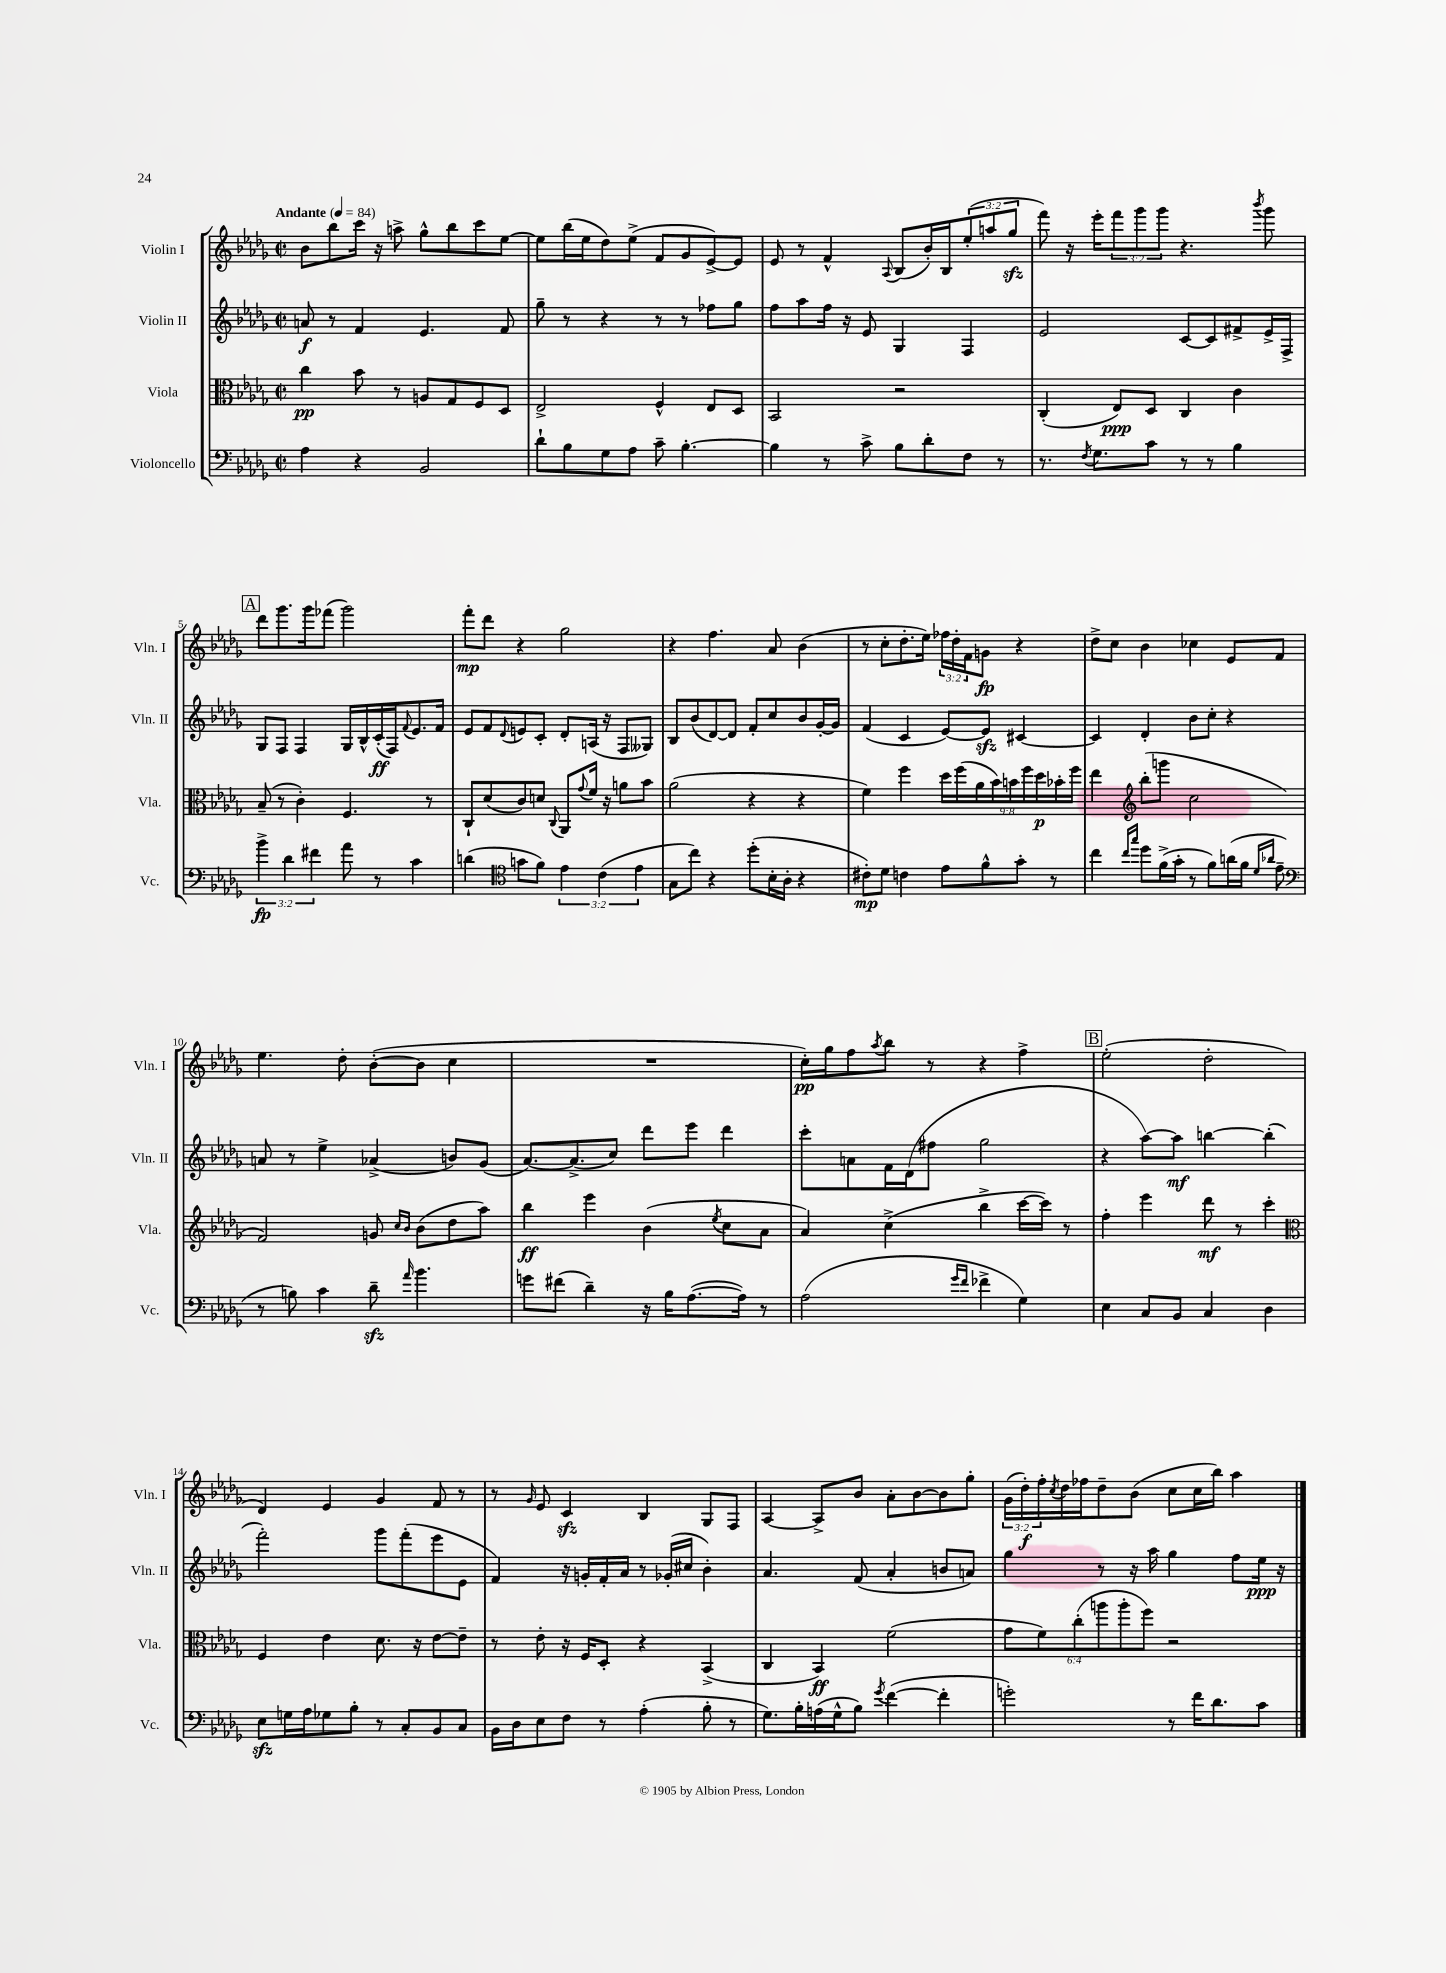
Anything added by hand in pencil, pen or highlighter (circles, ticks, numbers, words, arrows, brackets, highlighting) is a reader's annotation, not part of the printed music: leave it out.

**kern	**dynam	**kern	**dynam	**kern	**dynam	**kern	**dynam
*part4	*part4	*part3	*part3	*part2	*part2	*part1	*part1
*staff4	*staff4	*staff3	*staff3	*staff2	*staff2	*staff1	*staff1
*I"Violoncello	*	*I"Viola	*	*I"Violin II	*	*I"Violin I	*
*I'Vc.	*	*I'Vla.	*	*I'Vln. II	*	*I'Vln. I	*
*clefF4	*	*clefC3	*	*clefG2	*	*clefG2	*
*k[b-e-a-d-g-]	*	*k[b-e-a-d-g-]	*	*k[b-e-a-d-g-]	*	*k[b-e-a-d-g-]	*
*M2/2	*	*M2/2	*	*M2/2	*	*M2/2	*
*met(c|)	*	*met(c|)	*	*met(c|)	*	*met(c|)	*
*MM84	*	*MM84	*	*MM84	*	*MM84	*
=1	=1	=1	=1	=1	=1	=1	=1
!	!	!	!	!	!	!LO:TX:a:B:t=Andante	!
4A-\	.	4cc\	pp	8an/	f	8b-\L	.
.	.	.	.	8r	.	8bb-\	.
4r	.	8b-\	.	4f/	.	16ccc\Jk	.
.	.	.	.	.	.	16r	.
.	.	8r	.	.	.	8aan^\	.
2BB-/	.	8An/L	.	4.e-/	.	8gg-^^\L	.
.	.	8G-/	.	.	.	8bb-\	.
.	.	8F/	.	.	.	8ccc\	.
.	.	8D-/J	.	8f/	.	[8ee-\J	.
=2	=2	=2	=2	=2	=2	=2	=2
8d-`\L	.	2E-^/	.	8gg-~\	.	8ee-\L]	.
8B-\	.	.	.	8r	.	(16bb-\L	.
.	.	.	.	.	.	16ee-\J	.
8G-\	.	.	.	4r	.	8dd-\)	.
8A-\J	.	.	.	.	.	(8ee-^\J	.
8c~\	.	4F^^/	.	8r	.	8f/L	.
[4.B-'\	.	.	.	8r	.	8g-/	.
.	.	8E-/L	.	8ff-X\L	.	[8e-^/)	.
.	.	8D-/J	.	8gg-\J	.	8e-/J]	.
=3	=3	=3	=3	=3	=3	=3	=3
4B-\]	.	2BB-/	.	8ff\L	.	8e-/	.
.	.	.	.	8aa-\	.	8r	.
8r	.	.	.	16ff\Jk	.	4f^^/	.
.	.	.	.	16r	.	.	.
8c^\	.	.	.	8e-/	.	.	.
.	.	.	.	.	.	8qqA-/	.
8B-\L	.	2r	.	4G-/	.	(8B-/L	.
8d-'\	.	.	.	.	.	16b-'/L)	.
.	.	.	.	.	.	16B-/J	.
8F\J	.	.	.	4F/	.	(12ee-'/	.
.	.	.	.	.	.	12aan/	.
8r	.	.	.	.	.	.	.
.	.	.	.	.	.	12gg-zz/J	.
=4	=4	=4	=4	=4	=4	=4	=4
8.r	.	(4C'/	.	2e-/	.	8fff\)	.
.	.	.	.	.	.	16r	.
8qF/	.	.	.	.	.	.	.
8.G-\L	.	.	.	.	.	16eee-'\KL	.
.	.	8E-/L)	ppp	.	.	12fff\	.
.	.	.	.	.	.	12ggg-\	.
8c\J	.	8D-/J	.	.	.	.	.
.	.	.	.	.	.	12ggg-\J	.
8r	.	4C/	.	[8c/L	.	4.r	.
8r	.	.	.	8c/]	.	.	.
4B-\	.	4c\	.	8f#X^/	.	.	.
.	.	.	.	.	.	8qbbb-/	.
.	.	.	.	16e-^/L	.	8ggg-\	.
.	.	.	.	16F^/JJ	.	.	.
!!LO:LB:g=z
!!LO:REH:place=s1:t=A
=5	=5	=5	=5	=5	=5	=5	=5
6b-^\	fp	(8B-~/	.	8G-/L	.	8ddd-\L	.
.	.	8r	.	8F/J	.	8.ggg-\	.
6d-\	.	.	.	.	.	.	.
.	.	4c'\)	.	4F/	.	.	.
.	.	.	.	.	.	16ggg-\k	.
6f#X\	.	.	.	.	.	.	.
.	.	.	.	.	.	(8fff-X\J	.
8a-\	.	4.F/	.	16G-/LL	.	2ggg-\)	.
.	.	.	.	16B-^^/	.	.	.
8r	.	.	.	(16c'/	ff	.	.
.	.	.	.	16F/J)	.	.	.
.	.	.	.	8qqf/	.	.	.
4c\	.	.	.	8.e-/	.	.	.
.	.	8r	.	.	.	.	.
.	.	.	.	16f/Jk	.	.	.
=6	=6	=6	=6	=6	=6	=6	=6
(4dn\	.	8C`/L	.	8e-/L	.	8fff'\L	mp
.	.	(8d-/	.	8f/	.	8ddd-\J	.
*clefC4	*	*	*	*	*	*	*
.	.	.	.	8qqd-/	.	.	.
8gn\L	.	8c/)	.	8en/	.	4r	.
8f\J)	.	8dn/J	.	8c'/J	.	.	.
.	.	8qqC/	.	.	.	.	.
6e-\	.	8AA-/L	.	8d-'/L	.	2gg-\	.
.	.	8qqg-/	.	.	.	.	.
.	.	16f/Jk	.	(16An/Jk	.	.	.
(6c\	.	.	.	.	.	.	.
.	.	16r	.	16r	.	.	.
.	.	8an\L	.	8F/L	.	.	.
6e-\	.	.	.	.	.	.	.
.	.	8b-\J	.	8G--X/J)	.	.	.
=7	=7	=7	=7	=7	=7	=7	=7
8G-\L	.	(2a-\	.	8B-/L	.	4r	.
8cc\J)	.	.	.	(8b-/	.	.	.
4r	.	.	.	[8d-/)	.	4.ff\	.
.	.	.	.	8d-/J]	.	.	.
(8dd-'\L	.	4r	.	8f'/L	.	.	.
16B-'\L	.	.	.	8cc/	.	8a-/	.
16A-'\JJ	.	.	.	.	.	.	.
4r	.	4r	.	8b-/	.	(4b-\	.
.	.	.	.	[16g-'/L	.	.	.
.	.	.	.	16g-/JJ]	.	.	.
=8	=8	=8	=8	=8	=8	=8	=8
8c#X'\L)	mp	4f\)	.	(4f/	.	8r	.
8d-\J	.	.	.	.	.	8cc'\L	.
4cn\	.	4ff\	.	4c/	.	8.dd-'\	.
.	.	.	.	.	.	16ee-\Jk)	.
8e-\L	.	18dd-\LL	.	[8e-/L)	.	24ff-X\LL	.
.	.	.	.	.	.	24dd-'\	.
.	.	(18ff\	.	.	.	.	.
.	.	.	.	.	.	24f\J	.
.	.	18a-\	.	.	.	.	.
8f^^\	.	.	.	8e-zz/J]	.	8gn\J	fp
.	.	18b-\)	.	.	.	.	.
.	.	18bn\	.	.	.	.	.
8g-'\J	.	.	.	[4c#X/	.	4r	.
.	.	18ff\	.	.	.	.	.
.	.	18dd-\	p	.	.	.	.
8r	.	.	.	.	.	.	.
.	.	18b-X'\	.	.	.	.	.
.	.	18ff\JJ	.	.	.	.	.
=9	=9	=9	=9	=9	=9	=9	=9
4cc\	.	4ee-\	.	4c#/]	.	8dd-^\L	.
.	.	.	.	.	.	8cc\J	.
16qqcc/LL	.	.	.	.	.	.	.
16qqgg-/JJ	.	.	.	.	.	.	.
*	*	*clefG2	*	*	*	*	*
8dd-\L	.	(8bb-'\L	.	4d-'/	.	4b-\	.
(16f^\L	.	8gggn\J	.	.	.	.	.
16g-'\JJ	.	.	.	.	.	.	.
8r	.	2cc\	.	8b-\L	.	4cc-X\	.
8f\L)	.	.	.	8cc'\J	.	.	.
(16an\L	.	.	.	4r	.	8e-/L	.
16f\JJ	.	.	.	.	.	.	.
16qqd-/LL	.	.	.	.	.	.	.
16qqa-X/JJ	.	.	.	.	.	.	.
8e-~\	.	.	.	.	.	8f/J	.
!!LO:LB:g=z
=10	=10	=10	=10	=10	=10	=10	=10
*clefF4	*	*	*	*	*	*	*
8r	.	2f/)	.	8an/	.	4.ee-\	.
8Bn\)	.	.	.	8r	.	.	.
4c\	.	.	.	4ee-^\	.	.	.
.	.	.	.	.	.	8dd-'\	.
8d-zz~\	.	8gn/	.	(4a-X^/	.	([8b-'\L	.
.	.	16qqcc/LL	.	.	.	.	.
16qqa-/	.	16qqb-/JJ	.	.	.	.	.
4.b-\	.	(8b-\L	.	.	.	8b-\J]	.
.	.	8dd-\	.	8bn/L)	.	4cc\	.
.	.	8aa-\J)	.	(8g-/J	.	.	.
=11	=11	=11	=11	=11	=11	=11	=11
8gn\L	.	4bb-\	ff	[8.a-/L)	.	1r	.
(8f#X\J	.	.	.	.	.	.	.
.	.	.	.	(8.a-^/]	.	.	.
4d-~\)	.	4eee-\	.	.	.	.	.
.	.	.	.	8cc/J)	.	.	.
16r	.	(4b-\	.	8ddd-\L	.	.	.
16B-\KL	.	.	.	.	.	.	.
([8.A-\	.	.	.	8eee-\J	.	.	.
.	.	8qee-/	.	.	.	.	.
.	.	8cc\L	.	4ddd-\	.	.	.
16A-\Jk])	.	.	.	.	.	.	.
8r	.	8a-\J	.	.	.	.	.
=12	=12	=12	=12	=12	=12	=12	=12
(2A-\	.	4a-/)	.	8ccc'\L	.	16cc'\LL)	pp
.	.	.	.	.	.	16gg-\J	.
.	.	.	.	8an\	.	8ff\	.
.	.	.	.	.	.	8qaa-/	.
.	.	(4cc^\	.	16f\L	.	8bb-\J	.
.	.	.	.	(16d-\J	.	.	.
.	.	.	.	8ff#X\J	.	8r	.
16qqg-/LL	.	.	.	.	.	.	.
16qqf/JJ	.	.	.	.	.	.	.
4f-X^\	.	4bb-^\	.	2gg-\	.	4r	.
4G-\)	.	[16ccc\LL	.	.	.	4ff^\	.
.	.	16ccc\JJ])	.	.	.	.	.
.	.	8r	.	.	.	.	.
!!LO:REH:place=s1:t=B
=13	=13	=13	=13	=13	=13	=13	=13
4E-\	.	4ff'\	.	4r	.	(2ee-'\	.
8C/L	.	4eee-\	.	[8aa-\L)	.	.	.
8BB-/J	.	.	.	8aa-\J]	mf	.	.
4C/	.	8ddd-\	mf	[4bbn\	.	2dd-'\	.
.	.	8r	.	.	.	.	.
4D-\	.	4ccc'\	.	(4bb'\]	.	.	.
!!LO:LB:g=z
=14	=14	=14	=14	=14	=14	=14	=14
*	*	*clefC3	*	*	*	*	*
8E-zz\L	.	4F/	.	2fff'\)	.	4d-/)	.
16Gn\L	.	.	.	.	.	.	.
16A-\J	.	.	.	.	.	.	.
8G-X\	.	4e-\	.	.	.	4e-/	.
8B-'\J	.	.	.	.	.	.	.
8r	.	8.d-\	.	8ggg-\L	.	4g-/	.
8C'/L	.	.	.	(8fff'\	.	.	.
.	.	16r	.	.	.	.	.
8BB-/	.	[8e-\L	.	8eee-\	.	8f/	.
8C/J	.	8e-~\J]	.	8e-\J	.	8r	.
=15	=15	=15	=15	=15	=15	=15	=15
16BB-\LL	.	8r	.	4f/)	.	8r	.
16D-\J	.	.	.	.	.	.	.
.	.	.	.	.	.	16qqg-/	.
8E-\	.	8e-'\	.	.	.	8e-/	.
8F\J	.	16r	.	16r	.	4czz/	.
.	.	16F/KL	.	16gn'/LL	.	.	.
8r	.	8D-'/J	.	16f'/	.	.	.
.	.	.	.	16a-/JJ	.	.	.
(4A-'\	.	4r	.	8r	.	4B-/	.
.	.	.	.	(16g-X'/LL	.	.	.
.	.	.	.	16cc#X/JJ	.	.	.
8B-'\	.	(4BB-^/	.	4b-'\)	.	8G-/L	.
8r	.	.	.	.	.	8F/J	.
=16	=16	=16	=16	=16	=16	=16	=16
8.G-\L)	.	4C/	.	4.a-/	.	[4A-/	.
16B-'\L	.	.	.	.	.	.	.
(16An\	.	4BB-/)	ff	.	.	8A-^/L]	.
16G-^^\J	.	.	.	.	.	.	.
8B-\J)	.	.	.	(8f/	.	8b-/J	.
8qg-/	.	.	.	.	.	.	.
([4f\	.	(2f\	.	4a-'/	.	8a-'\L	.
.	.	.	.	.	.	[8b-\	.
4f'\]	.	.	.	8bn/L	.	8b-\]	.
.	.	.	.	8an/J)	.	8gg-'\J	.
=17	=17	=17	=17	=17	=17	=17	=17
2gn'\)	.	12g-\L	.	4gg-\	.	(24g-\LL	.
.	.	.	.	.	.	24dd-'\)	f
.	.	12f\)	.	.	.	24ff'\	.
.	.	.	.	.	.	8qcc/	.
.	.	.	.	.	.	16dd-\	.
.	.	(12cc'\	.	.	.	.	.
.	.	.	.	.	.	16ff-X\J	.
.	.	12aan\	.	8r	.	8dd-~\	.
.	.	12aa'\	.	.	.	.	.
.	.	.	.	16r	.	(8b-\J	.
.	.	12ff\J)	.	.	.	.	.
.	.	.	.	16aa-\	.	.	.
8r	.	2r	.	4gg-\	.	8cc\L	.
16f\KL	.	.	.	.	.	16cc\L	.
8.d-\	.	.	.	.	.	16bb-\JJ)	.
.	.	.	.	8ff\L	.	4aa-\	.
8c\J	.	.	.	16ee-\Jk	ppp	.	.
.	.	.	.	16r	.	.	.
==	==	==	==	==	==	==	==
*-	*-	*-	*-	*-	*-	*-	*-
